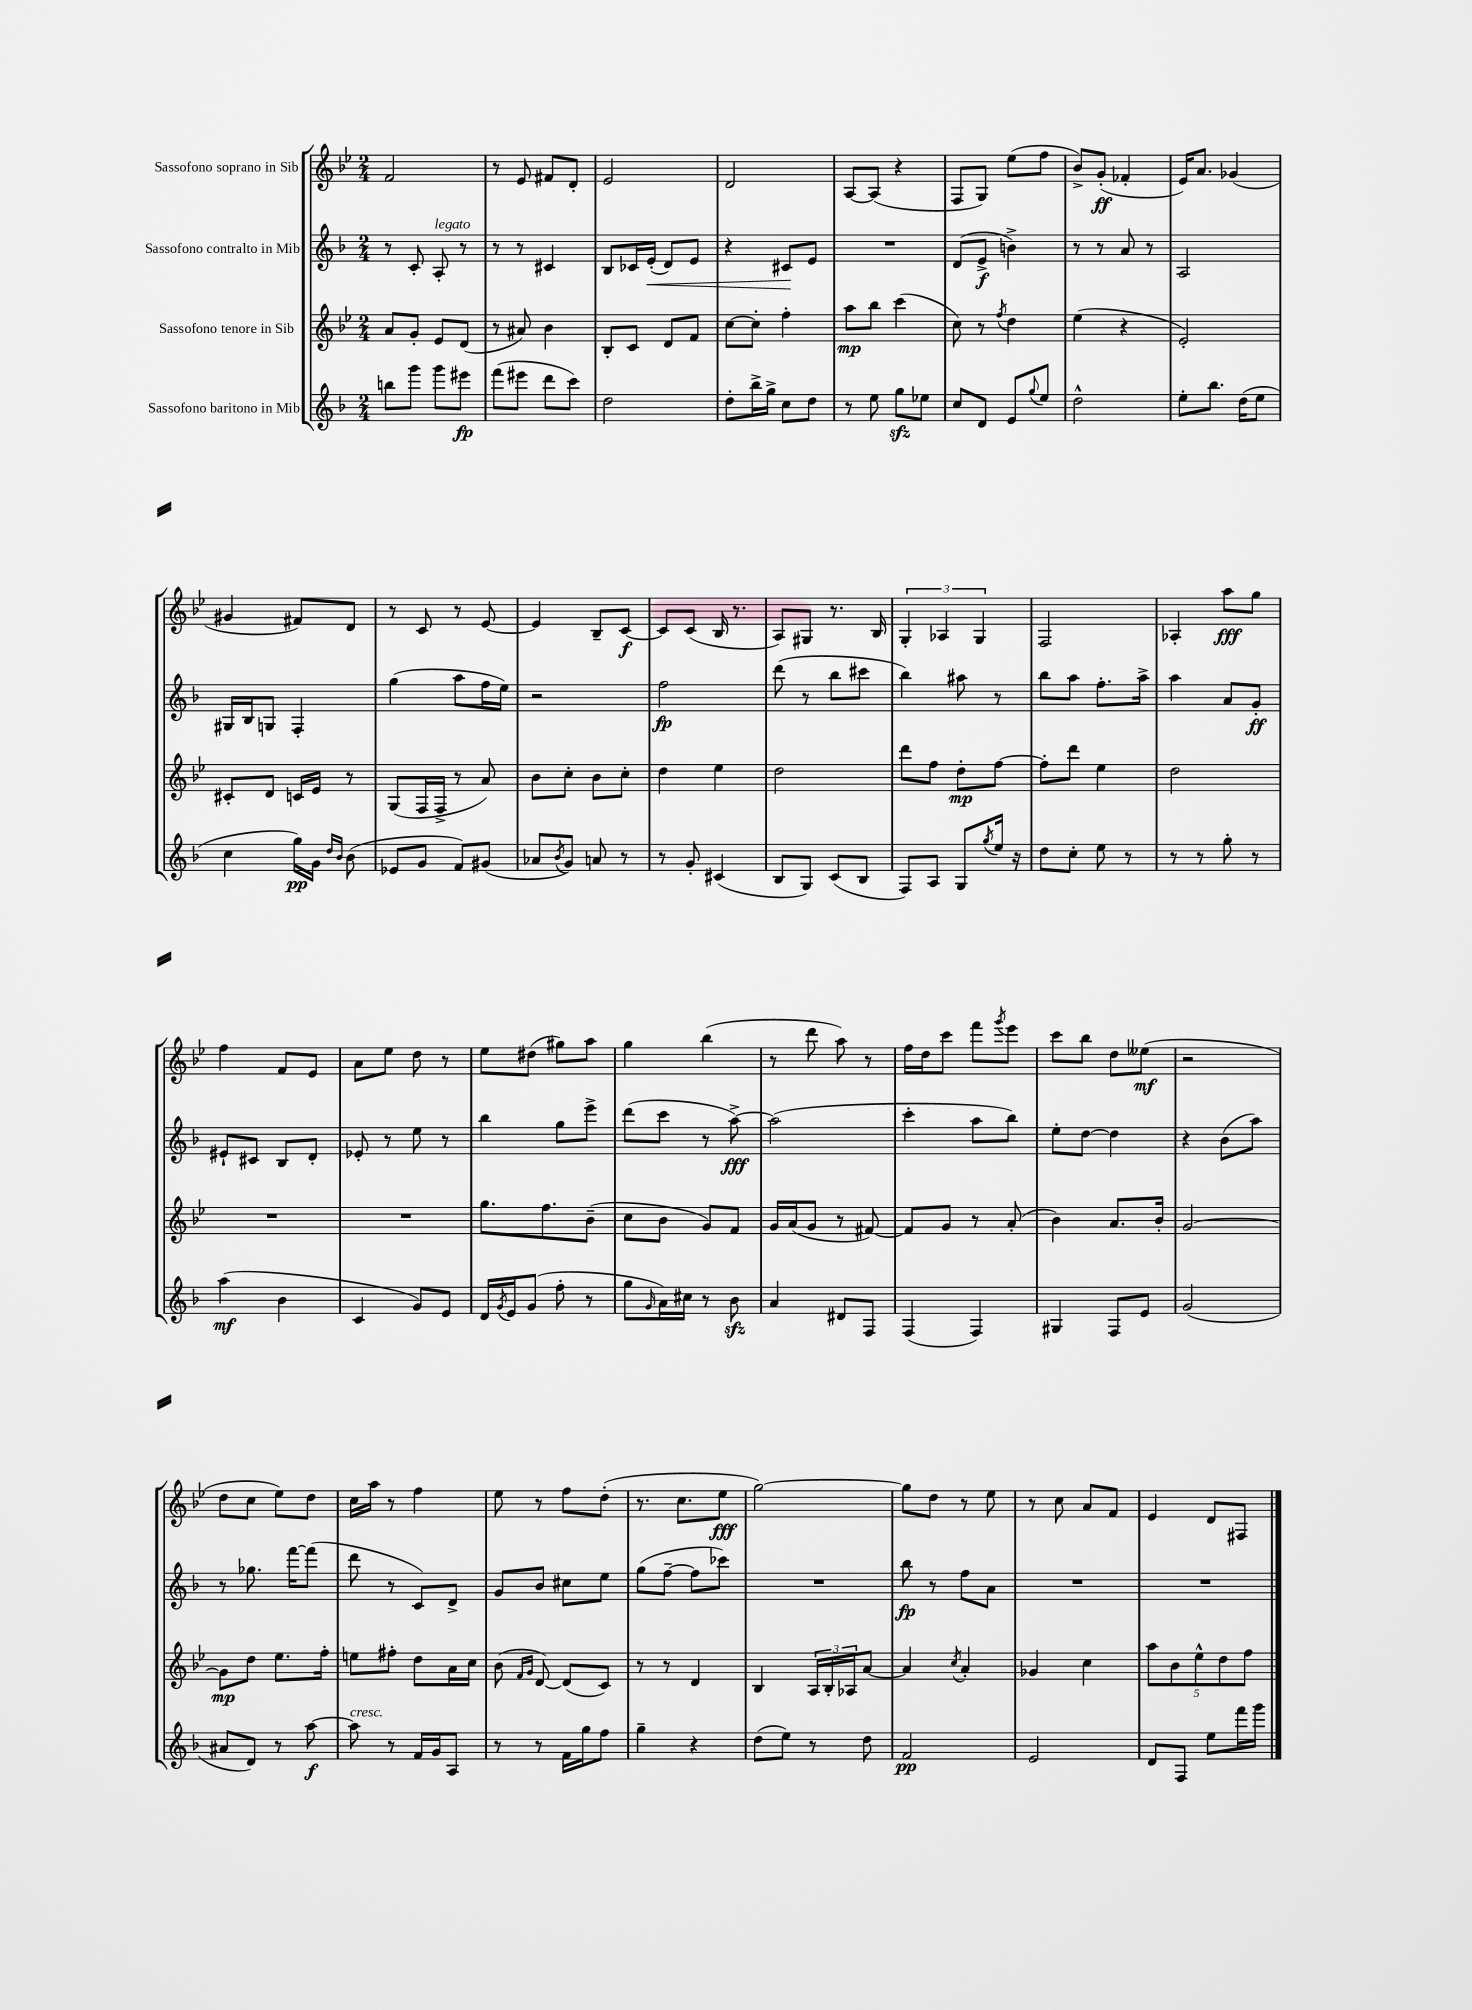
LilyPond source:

<<
\new StaffGroup <<
\new Staff = "s0" \with { instrumentName = "Sassofono soprano in Sib" } {
    \clef treble \key bes \major \numericTimeSignature \time 2/4
    f'2 |
    r8 ees'8 fis'8 d'8-. |
    ees'2 |
    d'2 |
    a8~ a8( r4 |
    f8 g8) ees''8( f''8 |
    bes'8->) g'8-.\ff( fes'4-. |
    ees'16) a'8. ges'4( |
    gis'4 fis'8) d'8 |
    r8 c'8 r8 ees'8~ |
    ees'4 bes8-- c'8~\f |
    c'8 c'8( bes16 r8. |
    a8) gis8 r8. bes16 |
    \tuplet 3/2 { g4-. aes4 g4 } |
    f2 |
    aes4-. a''8\fff g''8 |
    f''4 f'8 ees'8 |
    a'8 ees''8 d''8 r8 |
    ees''8 dis''8( gis''8) a''8 |
    g''4 bes''4( |
    r8 d'''8 a''8) r8 |
    f''16 d''16 c'''8 f'''8 \acciaccatura { g'''8 } ees'''8 |
    c'''8 bes''8 d''8 eeses''8\mf( |
    r2 |
    d''8 c''8 ees''8) d''8 |
    c''16 a''16 r8 f''4 |
    ees''8 r8 f''8 d''8-.( |
    r8. c''8. ees''8\fff |
    g''2~) |
    g''8 d''8 r8 ees''8 |
    r8 c''8 a'8 f'8 |
    ees'4 d'8 fis8 \bar "|." |
}
\new Staff = "s1" \with { instrumentName = "Sassofono contralto in Mib" } {
    \clef treble \key f \major \numericTimeSignature \time 2/4
    r8 c'8-. a8-.^\markup { \italic "legato" } r8 |
    r8 r8 cis'4 |
    bes8 ces'16 e'16-.\<( d'8) e'8 |
    r4 cis'8\! e'8 |
    R2 |
    d'8( e'8->\f b'4->) |
    r8 r8 a'8 r8 |
    a2 |
    gis16 bes16 g8 f4-. |
    g''4( a''8 f''16 e''16) |
    r2 |
    f''2\fp |
    d'''8( r8 bes''8 cis'''8 |
    bes''4) ais''8 r8 |
    bes''8 a''8 f''8.-. a''16-> |
    a''4 a'8 g'8-.\ff |
    eis'8-! cis'8 bes8 d'8-. |
    ees'8-. r8 e''8 r8 |
    bes''4 g''8 e'''8-> |
    d'''8( c'''8 r8 a''8~->\fff) |
    a''2( |
    c'''4-. a''8 bes''8) |
    e''8-. d''8~ d''4 |
    r4 bes'8( a''8) |
    r8 ges''8. f'''16~ f'''8( |
    d'''8 r8 c'8) d'8-> |
    g'8 bes'8 cis''8 e''8 |
    g''8( f''8~-- f''8 ces'''8) |
    R2 |
    bes''8\fp r8 f''8 a'8 |
    R2 |
    R2 \bar "|." |
}
\new Staff = "s2" \with { instrumentName = "Sassofono tenore in Sib" } {
    \clef treble \key bes \major \numericTimeSignature \time 2/4
    a'8 g'8-. ees'8 d'8( |
    r8 ais'8) bes'4 |
    bes8-. c'8 d'8 f'8 |
    c''8~ c''8-. f''4-. |
    a''8\mp bes''8 c'''4( |
    c''8) r8 \acciaccatura { f''8 } d''4 |
    ees''4( r4 |
    ees'2-.) |
    cis'8-. d'8 c'16 ees'16 r8 |
    g8( f16 f16-> r8 a'8) |
    bes'8 c''8-. bes'8 c''8-. |
    d''4 ees''4 |
    d''2 |
    d'''8 f''8 d''8-.\mp f''8~ |
    f''8-. d'''8 ees''4 |
    d''2 |
    R2 |
    R2 |
    g''8. f''8. bes'8--( |
    c''8 bes'8 g'8) f'8 |
    g'16 a'16( g'8 r8 fis'8~) |
    fis'8 g'8 r8 a'8-.( |
    bes'4) a'8. bes'16-. |
    g'2~ |
    g'8\mp d''8 ees''8. f''16-. |
    e''8 fis''8-. d''8 a'16 c''16 |
    bes'8( \grace { f'16 g'16 } d'8~) d'8( c'8) |
    r8 r8 d'4 |
    bes4 \tuplet 3/2 { a16 bes16-. aes16 } a'8~ |
    a'4 \acciaccatura { c''8 } a'4-. |
    ges'4 c''4 |
    \tuplet 5/4 { a''8 bes'8 ees''8-^ d''8 f''8 } \bar "|." |
}
\new Staff = "s3" \with { instrumentName = "Sassofono baritono in Mib" } {
    \clef treble \key f \major \numericTimeSignature \time 2/4
    b''8 g'''8 g'''8 eis'''8\fp |
    f'''8( eis'''8 d'''8 c'''8) |
    d''2 |
    d''8-. bes''16-> g''16-> c''8 d''8 |
    r8 e''8 g''8\sfz ees''8 |
    c''8 d'8 e'8 \appoggiatura { g''8 } e''8 |
    d''2-^ |
    e''8-. bes''8. d''16( e''8 |
    c''4 g''16\pp) g'16 \grace { d''16 bes'16 } bes'8( |
    ees'8 g'8 f'8) gis'8( |
    aes'8 \acciaccatura { bes'8 } g'8) a'8 r8 |
    r8 g'8-. cis'4( |
    bes8 g8) c'8( bes8 |
    f8) a8 g8 \acciaccatura { g''8 } e''16 r16 |
    d''8 c''8-. e''8 r8 |
    r8 r8 g''8-. r8 |
    a''4\mf( bes'4 |
    c'4 g'8) e'8 |
    d'16 \acciaccatura { g'8 } e'16 g'8( f''8-. r8 |
    g''8 \grace { g'16 } a'16) cis''16 r8 bes'8\sfz |
    a'4 dis'8 f8 |
    f4( f4) |
    gis4 f8 e'8 |
    g'2( |
    ais'8 d'8) r8 a''8~\f |
    a''8^\markup { \italic "cresc." } r8 f'16 g'16 a8 |
    r8 r8 f'16 g''16 f''8 |
    g''4-- r4 |
    d''8( e''8) r8 d''8 |
    f'2\pp |
    e'2 |
    d'8 f8 e''8 f'''16 g'''16 \bar "|." |
}
>>
>>
\layout { \context { \Score \remove "Bar_number_engraver" } }
